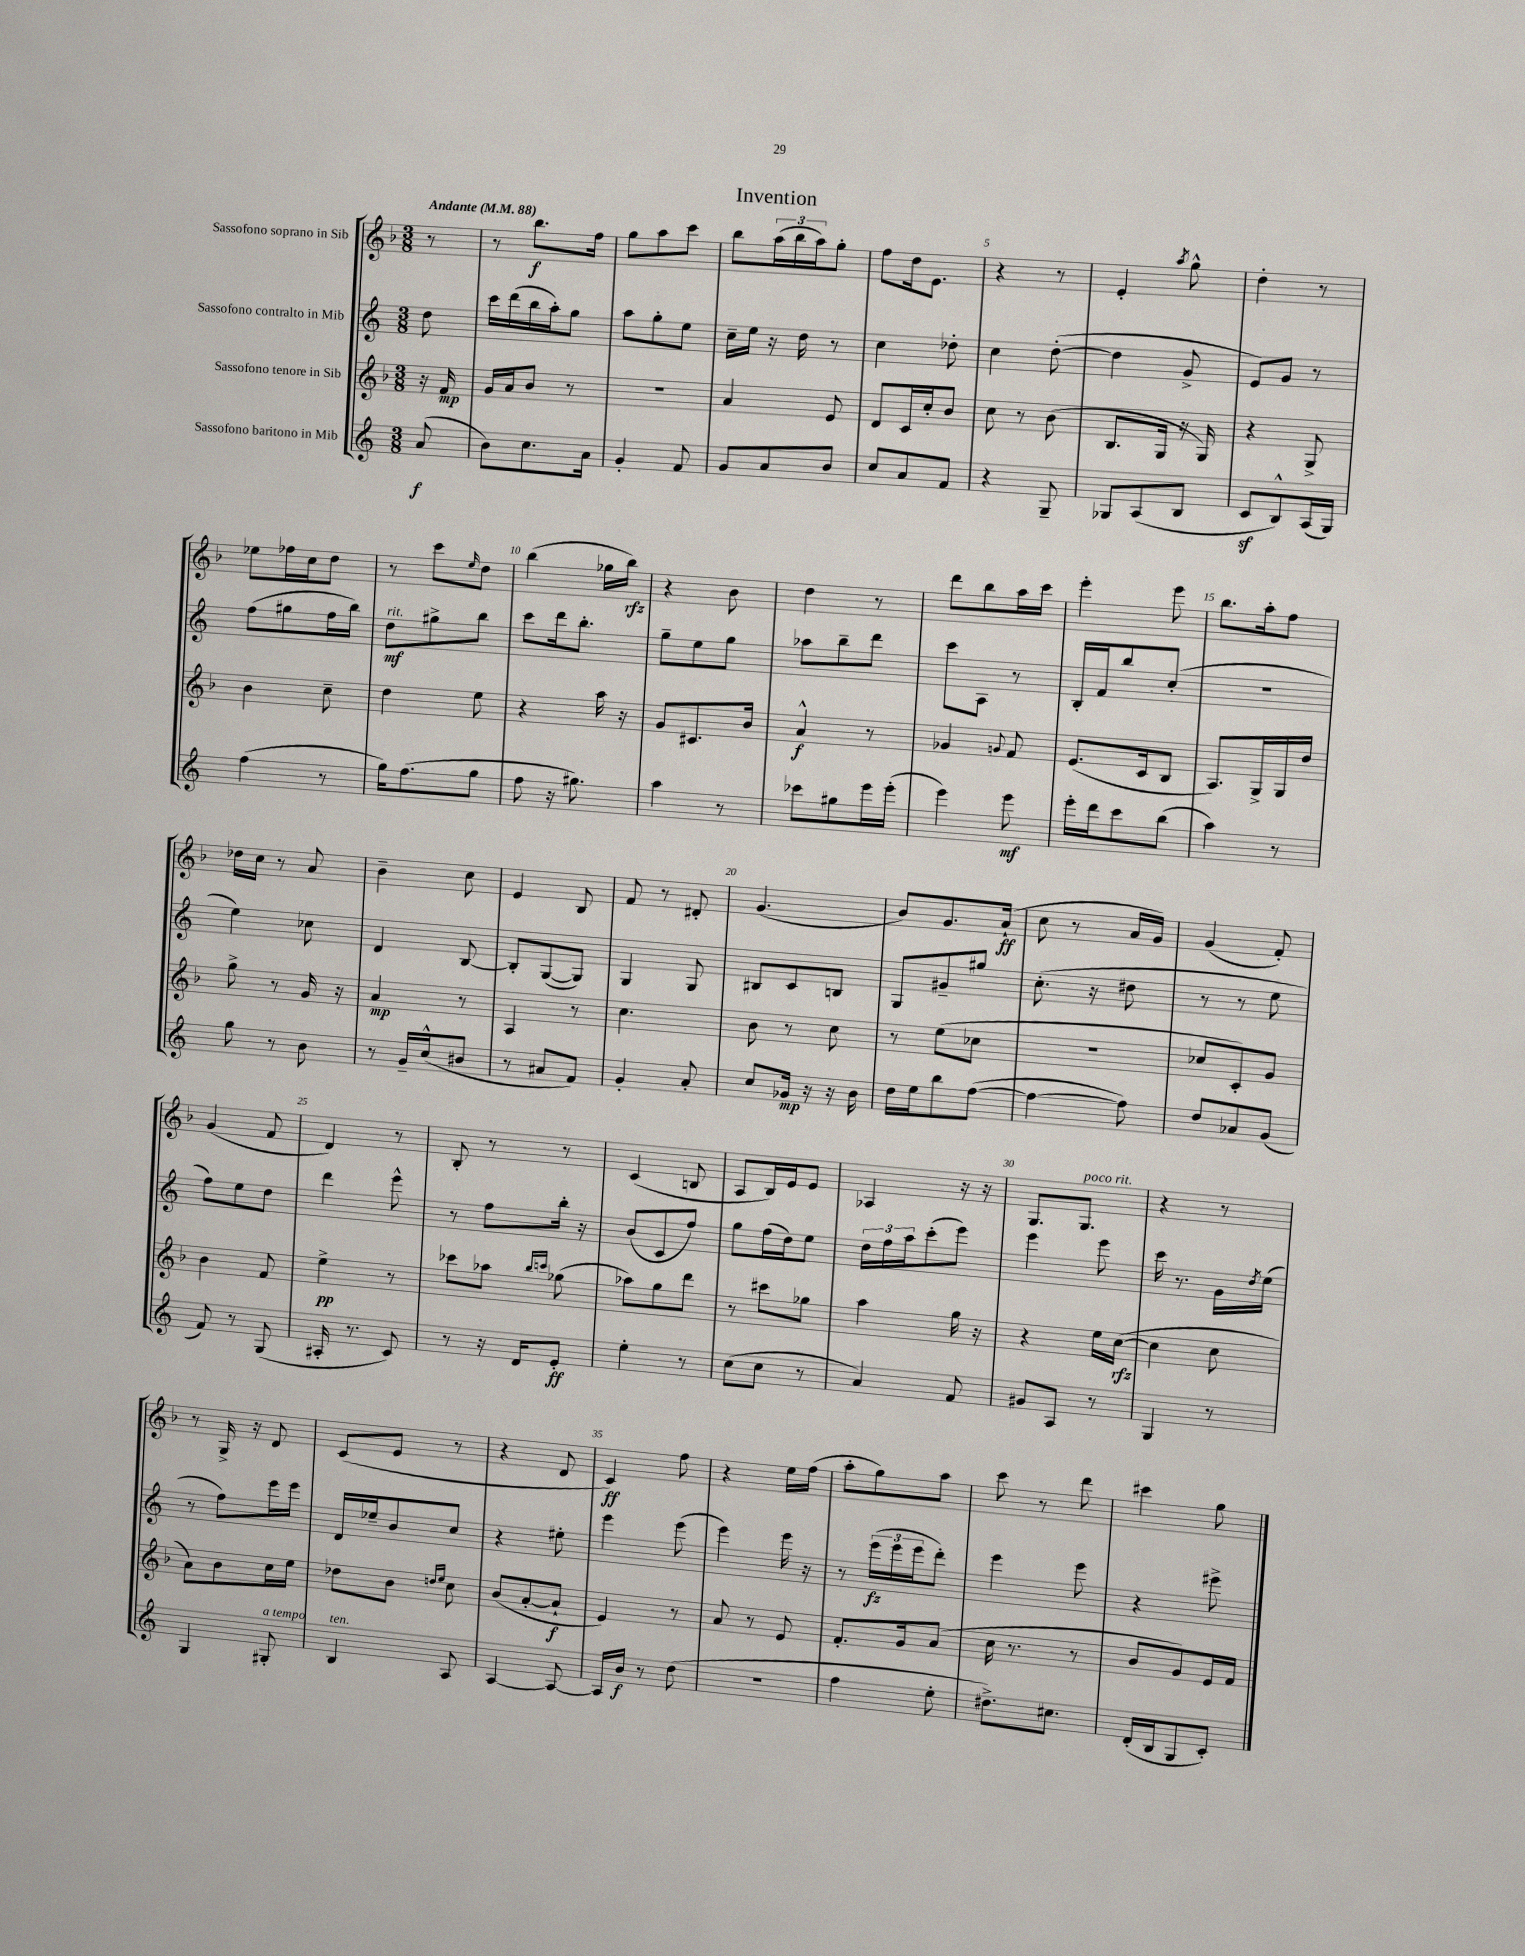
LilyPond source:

\header { title = "Invention" }
<<
\new StaffGroup <<
\new Staff = "s0" \with { instrumentName = "Sassofono soprano in Sib" } {
    \clef treble \key f \major \numericTimeSignature \time 3/8 \partial 8 \tempo "Andante" 4 = 88
    r8 |
    r8 bes''8.\f f''16 |
    g''8 a''8 c'''8 |
    bes''8 \tuplet 3/2 { a''16( bes''16 a''16) } g''8-. |
    f''8 d''16 e'8. |
    r4 r8 |
    e'4-. \acciaccatura { a''8 } g''8-^ |
    d''4-. r8 |
    ees''8 fes''16 c''16 d''8 |
    r8 c'''8 \grace { e''16 } d''8 |
    bes''4( ges''16 bes''16\rfz) |
    r4 bes'8 |
    d''4 r8 |
    d'''8 bes''8 a''16 c'''16 |
    e'''4-. e'''8 |
    bes''8. a''16-. f''8 |
    des''16 c''16 r8 a'8 |
    bes'4-- c''8 |
    e'4 bes8 |
    f'8 r8 dis'8-. |
    g'4.( |
    bes'8) g'8. a'16-!\ff( |
    c''8 r8 a'16 g'16) |
    g'4( f'8-.) |
    g'4( f'8 |
    d'4) r8 |
    bes8-. r8 r8 |
    c'4( b8 |
    a8 bes16) e'16 e'8 |
    aes4 r16 r16 |
    g8. g8.^\markup { \italic "poco rit." } |
    r4 r8 |
    r8 g16-> r16 d'8 |
    c'8( e'8 r8 |
    r4 d'8 |
    c'4\ff) f''8 |
    r4 e''16 f''16( |
    a''8-. g''8) a''8 |
    c'''8 r8 d'''8 |
    cis'''4 g''8 \bar "|." |
}
\new Staff = "s1" \with { instrumentName = "Sassofono contralto in Mib" } {
    \clef treble \key c \major \numericTimeSignature \time 3/8 \partial 8
    d''8 |
    c'''16 d'''16( b''16 a''16-.) g''8 |
    a''8 g''8-. e''8 |
    c''16-- e''16 r16 d''16 r8 |
    c''4 des''8-. |
    c''4 d''8~-.( |
    d''4 g'8-> |
    e'8) g'8 r8 |
    f''8( gis''8 f''16 b''16) |
    d''8\mf^\markup { \italic "rit." } gis''8-> b''8 |
    c'''8 d'''16 b''8.-. |
    g''8-- e''8 g''8 |
    aes''8 b''8-- d'''8 |
    c'''8 a8 r8 |
    b16-. f'16 b''8 c''8-.( |
    R4. |
    e''4) ces''8 |
    d'4 b8~ |
    b8-. g8~( g8) |
    g4 g8 |
    bis8 c'8 b8 |
    g8 gis'8-- gis''8 |
    c''8.-.( r16 dis''8 |
    r8 r8 e''8 |
    f''8) e''8 d''8 |
    d'''4 e'''8-^ |
    r8 f''8 b''16-. r16 |
    b'8( c'8 f''8) |
    g''8 f''16( d''16) e''8 |
    \tuplet 3/2 { d''16 f''16 a''16 } c'''8-.( e'''8) |
    e'''4 e'''8 |
    c'''16 r8. g'16 \acciaccatura { d''8 } e''16( |
    r8 f''8) e'''16 e'''16 |
    d'16 ees''16-- b'8 c''8 |
    r4 eis''8-. |
    e'''4 e'''8( |
    e'''4) e'''16 r16 |
    r8 \tuplet 3/2 { e'''16\fz( e'''16 e'''16 } d'''8-.) |
    e'''4 e'''8 |
    r4 eis'''8-> \bar "|." |
}
\new Staff = "s2" \with { instrumentName = "Sassofono tenore in Sib" } {
    \clef treble \key f \major \numericTimeSignature \time 3/8 \partial 8
    r16 f'16\mp |
    g'16 a'16 bes'8 r8 |
    R4. |
    a'4 e'8 |
    d'8 c'16 c''16-. bes'8 |
    c''8 r8 bes'8( |
    bes8. g16 r16 g16) |
    r4 g8-> |
    bes'4 c''8-- |
    d''4 e''8 |
    r4 a''16 r16 |
    g'8 cis'8. bes'16 |
    a'4-^\f r8 |
    ges'4 \appoggiatura { g'8 } f'8 |
    e'8.( c'16 bes8 |
    a8.) g16-> g16 d''16 |
    g''8-> r8 g'16 r16 |
    a'4\mp r8 |
    a4 r8 |
    c''4. |
    bes'8 r8 c''8 |
    r8 e''8( ces''8 |
    R4. |
    ces''8 c'8-.) g'8 |
    bes'4 f'8 |
    e''4->\pp r8 |
    ces'''8 aes''8 \grace { bes''16 c'''16 } ges''8( |
    aes''8) g''8 d'''8 |
    r8 cis'''8 ges''8 |
    a''4 g''16 r16 |
    r4 e''16 c''16~\rfz( |
    c''4 c''8 |
    a'8) bes'8 c''16 e''16 |
    des''8 bes'8 \grace { d''16 e''16 } c''8 |
    bes'8( a'8~-. a'8-!\f |
    e'4) r8 |
    a'8 r8 e'8 |
    f'8.-. g'16 a'8( |
    c''16 r8. r8 |
    bes'8 g'8) e'16 f'16 \bar "|." |
}
\new Staff = "s3" \with { instrumentName = "Sassofono baritono in Mib" } {
    \clef treble \key c \major \numericTimeSignature \time 3/8 \partial 8
    a'8\f( |
    b'8) c''8. a'16 |
    g'4-. f'8 |
    g'8 a'8 b'8 |
    c''8 a'8 f'8 |
    r4 g8-- |
    ges8 a8( b8 |
    c'8\sf b8-^) a16( g16) |
    f''4( r8 |
    g''16) f''8.( g''8 |
    f''8 r16 gis''8.) |
    a''4 r8 |
    ces'''8 gis''8 e'''16 e'''16-.( |
    e'''4) e'''8\mf |
    e'''16-. d'''16 c'''8 b''8( |
    a''4) r8 |
    g''8 r8 b'8 |
    r8 g'16-- c''16-^( bis'8 |
    r8 ais'8 f'8) |
    g'4-. a'8-. |
    c''8 ges'16\mp r16 r16 b'16 |
    d''16 e''16 b''8 f''8~( |
    f''4~ f''8) |
    d''8 aes'8 g'8( |
    f'8) r8 g8( |
    ais16-. r8. c'8) |
    r8 r16 d'16 e'8-.\ff |
    e''4-. r8 |
    c''8( c''8 r8 |
    a'4) f'8 |
    gis'8 a8 r8 |
    g4 r8 |
    g4 gis8-.^\markup { \italic "a tempo" } |
    b4^\markup { \italic "ten." } a8 |
    a4~ a8~ |
    a16 b'16\f r8 d''8( |
    R4. |
    f''4 e''8-. |
    dis''8.->) cis''8. |
    d'16-.( b16 g8 c'8-.) \bar "|." |
}
>>
>>
\layout { \context { \Score \override BarNumber.break-visibility = ##(#f #t #t) barNumberVisibility = #(every-nth-bar-number-visible 5) } }
